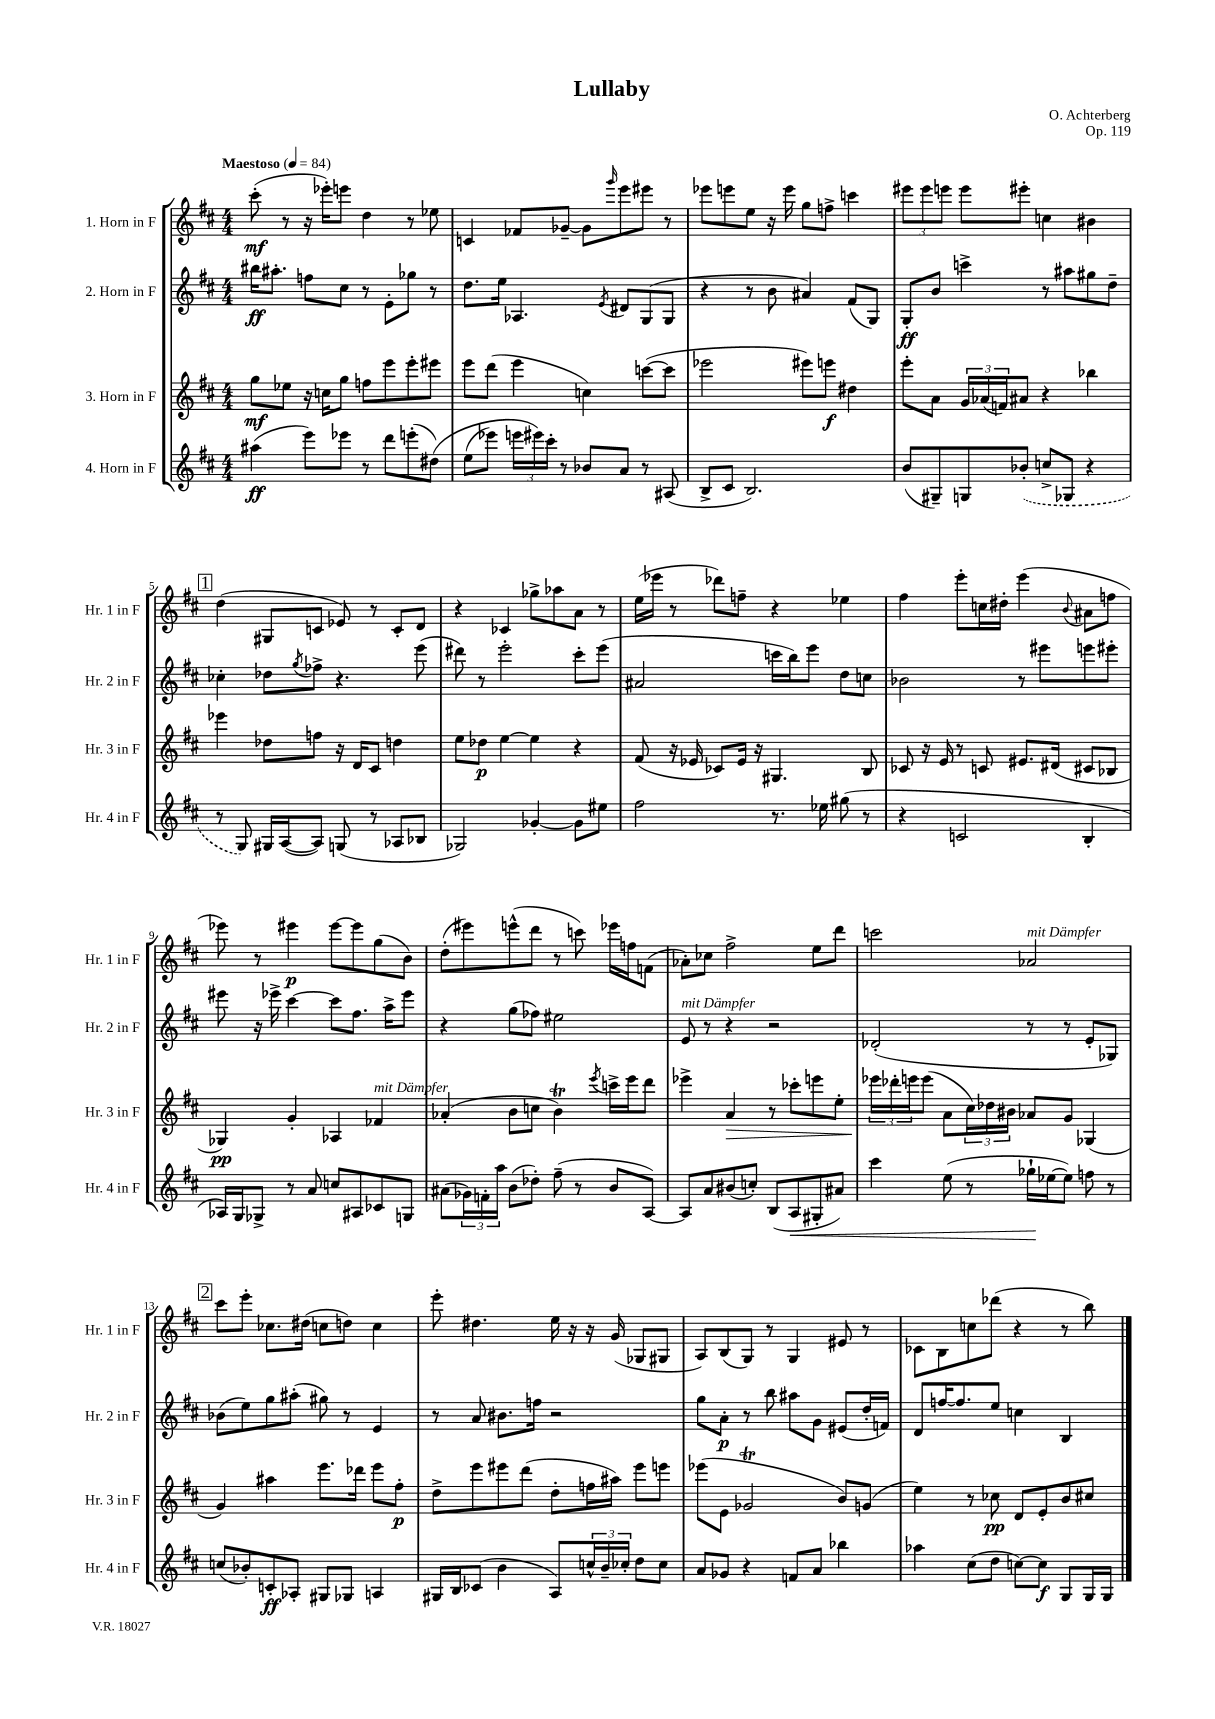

**kern	**kern	**kern	**kern
*staff4	*staff3	*staff2	*staff1
*clefG2	*clefG2	*clefG2	*clefG2
*k[f#c#]	*k[f#c#]	*k[f#c#]	*k[f#c#]
*M4/4	*M4/4	*M4/4	*M4/4
*MM84	*MM84	*MM84	*MM84
(4aa#\	8gg\L	16bb#\LK	(8ccc#'\
.	.	8.aa#'\J	.
.	8ee-\J	.	8r
8eee\L)	16r	8ff\L	16r
.	16cc\LK	.	16eee-'\LK)
8eee-\J	8gg\J	8cc#\J	8eee\J
8r	8ff\L	8r	4dd\
8ddd\L	8eee\	8e'\L	.
(8eee'\	8eee'\	8gg-\J	8r
&(8dd#\J)	8eee#\J	8r	8ee-\
=	=	=	=
(8ee\L	8eee\L	8.dd\L	4c/
8eee-\J)	(8ddd\J	.	.
.	.	16ee\Jk	.
24eee\LL	4eee\	4.A-/	8f-/L
24eee#\&)	.	.	.
24ccc#'\JJ	.	.	.
8r	.	.	[8g-~/J
8b-/L	4cc\)	.	8g-\]L
.	.	8qe/	16qqggg/
8a/J	.	8d#/L	8eee\
8r	([8ccc\L	(8G/	8eee#\J
(8A#/	8ccc\]J	8G/J	8r
=	=	=	=
8B^/L	2eee-\	4r	8eee-\L
8c#/J	.	.	8eee\
2.B/)	.	8r	8ee\J
.	.	8b\	16r
.	.	.	16eee\
.	8eee#\L)	4a#/)	8gg\L
.	8eee\J	.	8ff^\J
.	4dd#\	(8f#/L	4ccc\
.	.	8G/J)	.
=	=	=	=
(8b/L	8eee'\L	8G'/L	12eee#\L
.	.	.	12eee#\
8G#~/)	8a\J	8b/J	.
.	.	.	12eee\J
8G/	24g/LL	4ccc^\	8eee\L
.	(24a-/	.	.
.	24f/J)	.	.
(8b-'/J	8a#/J	.	8eee#'\J
8cc^/L	4r	8r	4cc\
8G-/J	.	8aa#\L	.
4r	4bb-\	8gg#\	4b#\
.	.	8dd~\J	.
=	=	=	=
8r	4eee-\	4cc-'\	(4dd\
8G/)	.	.	.
16G#/LL	8dd-\L	8dd-\L	8G#/L
([16A/J	.	.	.
.	.	8qgg/	.
8A/]J)	8ff\J	8ff-^\J	8c/J
(8G/	16r	4.r	8e-/)
.	16d/LK	.	.
8r	8c#/J	.	8r
8A-/L	4dd\	.	8c'/L
8B-/J	.	(8eee\	8d/J
=	=	=	=
2G-/)	8ee\L	8ddd#\)	4r
.	8dd-\J	8r	.
.	[4ee\	2eee'\	4c-/
[4g-'/	4ee\]	.	8gg-^\L
.	.	.	8aa-\
8g-\]L	4r	8ccc#'\L	8a\J
8ee#\J	.	(8eee\J	8r
=	=	=	=
2ff#\	(8f#/	2a#/	(16ee\LL
.	.	.	16eee-\JJ
.	16r	.	8r
.	16e-/	.	.
.	8c-/L)	.	8ddd-\L)
.	16e-/Jk	.	8ff~\J
.	16r	.	.
8.r	4.G#/	16ccc\LL	4r
.	.	16bb\J)	.
.	.	8eee\J	.
16ee-\	.	.	.
(8gg#\	.	8dd\L	4ee-\
8r	8B/	8cc\J	.
=	=	=	=
4r	8c-/	2b-\	4ff#\
.	16r	.	.
.	16e/	.	.
2c/	8r	.	8eee'\L
.	8c/	.	16cc\L
.	.	.	16dd#'\JJ
.	8.e#/L	8r	(4eee\
.	.	8eee#\L	.
.	(16d#/Jk	.	.
.	.	.	8qqb/
4B'/	8c#/L	8eee\	8a#\L
.	8B-/J	8eee#'\J	8ff\J
=	=	=	=
16A-/LL)	4G-/)	8eee#\	8eee-\)
16G/J	.	.	.
8G-^/J	.	16r	8r
.	.	16eee-^\	.
8r	4g'/	[4ccc#\	4eee#\
8a/	.	.	.
8cc/L	4A-/	8ccc#\]L	[8eee#\L
8A#/	.	8.ff#\J	8eee#\]
8c-/	4f-/	.	(8gg\
.	.	16aa^\LK	.
8G/J	.	8eee-\J	8b\J)
=	=	=	=
(8a#\L	(4a-'/	4r	(8dd'\L
24g-\L)	.	.	8eee#\)
24f'\	.	.	.
24aa\JJ	.	.	.
(8b\L	8b\L	(8gg\L	(8eee^^\
8dd-'\J)	8cc\J	8ff-\J)	8ddd\J
(8ff#~\	4b\)	2ee#\	8r
8r	.	.	8ccc\)
.	8qeee/	.	.
8b/L	16ccc^\LL	.	16eee-\LL
.	16eee\J	.	16ff\J
[8A/J)	8ddd\J	.	(8f\J
=	=	=	=
8A/]L	4eee-^\	8e/	8a-'\L)
8a/	.	8r	8cc-\J
(8b#/	4a/	4r	2ff#^\
8cc'/J)	.	.	.
(8B/L	8r	2r	.
8A/	8ccc-'\L	.	.
8G#'/	8eee\	.	8ee\L
8a#/J)	8ee'\J	.	8ddd\J
=	=	=	=
4ccc#\	24eee-\LL	(2d-'/	2ccc\
.	24ddd-'\	.	.
.	24eee\J	.	.
.	(8eee\J	.	.
(8ee\	8a\L	.	.
8r	24cc#\L)	.	.
.	24dd-\	.	.
.	24b#\JJ	.	.
16gg-`\LL	8a-/L	8r	2a-/
[16ee-\J	.	.	.
8ee-\]J)	8g/J	8r	.
8ff\	(4G-/	8e'/L	.
8r	.	8G-/J)	.
=	=	=	=
(8cc/L	4g/)	(8b-\L	8ccc#\L
8b-'/)	.	8ee\)	8eee'\J
8c'/	4aa#\	8gg\	8.cc-\L
8A-'/J	.	(8aa#'\J	.
.	.	.	(16dd#\Jk
8G#/L	8.eee\L	8gg#\)	8cc\L
8G-/J	.	8r	8dd\J)
.	16ddd-\Jk	.	.
4A/	8eee\L	4e/	4cc\
.	8ff#'\J	.	.
=	=	=	=
16G#/LL	8dd^\L	8r	8eee'\
16B/J	.	.	.
(8c-/J	8eee\	8a/	4.dd#\
4b\	8eee#\	8.b#\L	.
.	(8ddd\J	.	.
.	.	16ff\Jk	.
8A/L)	8dd'\L	2r	16ee\
.	.	.	16r
24cc^^/L	16ff\L	.	16r
24b~/	.	.	.
.	16aa#\JJ)	.	(16g/
24cc-'/JJ	.	.	.
8dd\L	8eee#\L	.	8G-/L
8cc-\J	8eee\J	.	8G#/J
=	=	=	=
8a/L	(8eee-\L	8gg\L	8A/L)
8g-/J	8e\J	8a'\J	(8B/
4r	2g-/	8r	8G/J)
.	.	8bb\	8r
8f/L	.	8aa#\L	4G/
8a/J	.	8g\J	.
4bb-\	8b/L)	(8e#/L	8e#/
.	(8g/J	16dd'/L	8r
.	.	16f/JJ)	.
=	=	=	=
4aa-\	4ee\)	8d/L	8c-\L
.	.	[16ff/K	8B\
.	.	8.ff/]	.
(8cc#\L	8r	.	8cc\
8dd\J	8cc-\	8ee/J	(8ddd-\J
[8cc\L)	8d/L	4cc\	4r
8cc\]J	8e'/	.	.
8G/L	8b/	4B/	8r
16G/L	8cc#/J	.	8bb\)
16G/JJ	.	.	.
==	==	==	==
*-	*-	*-	*-
